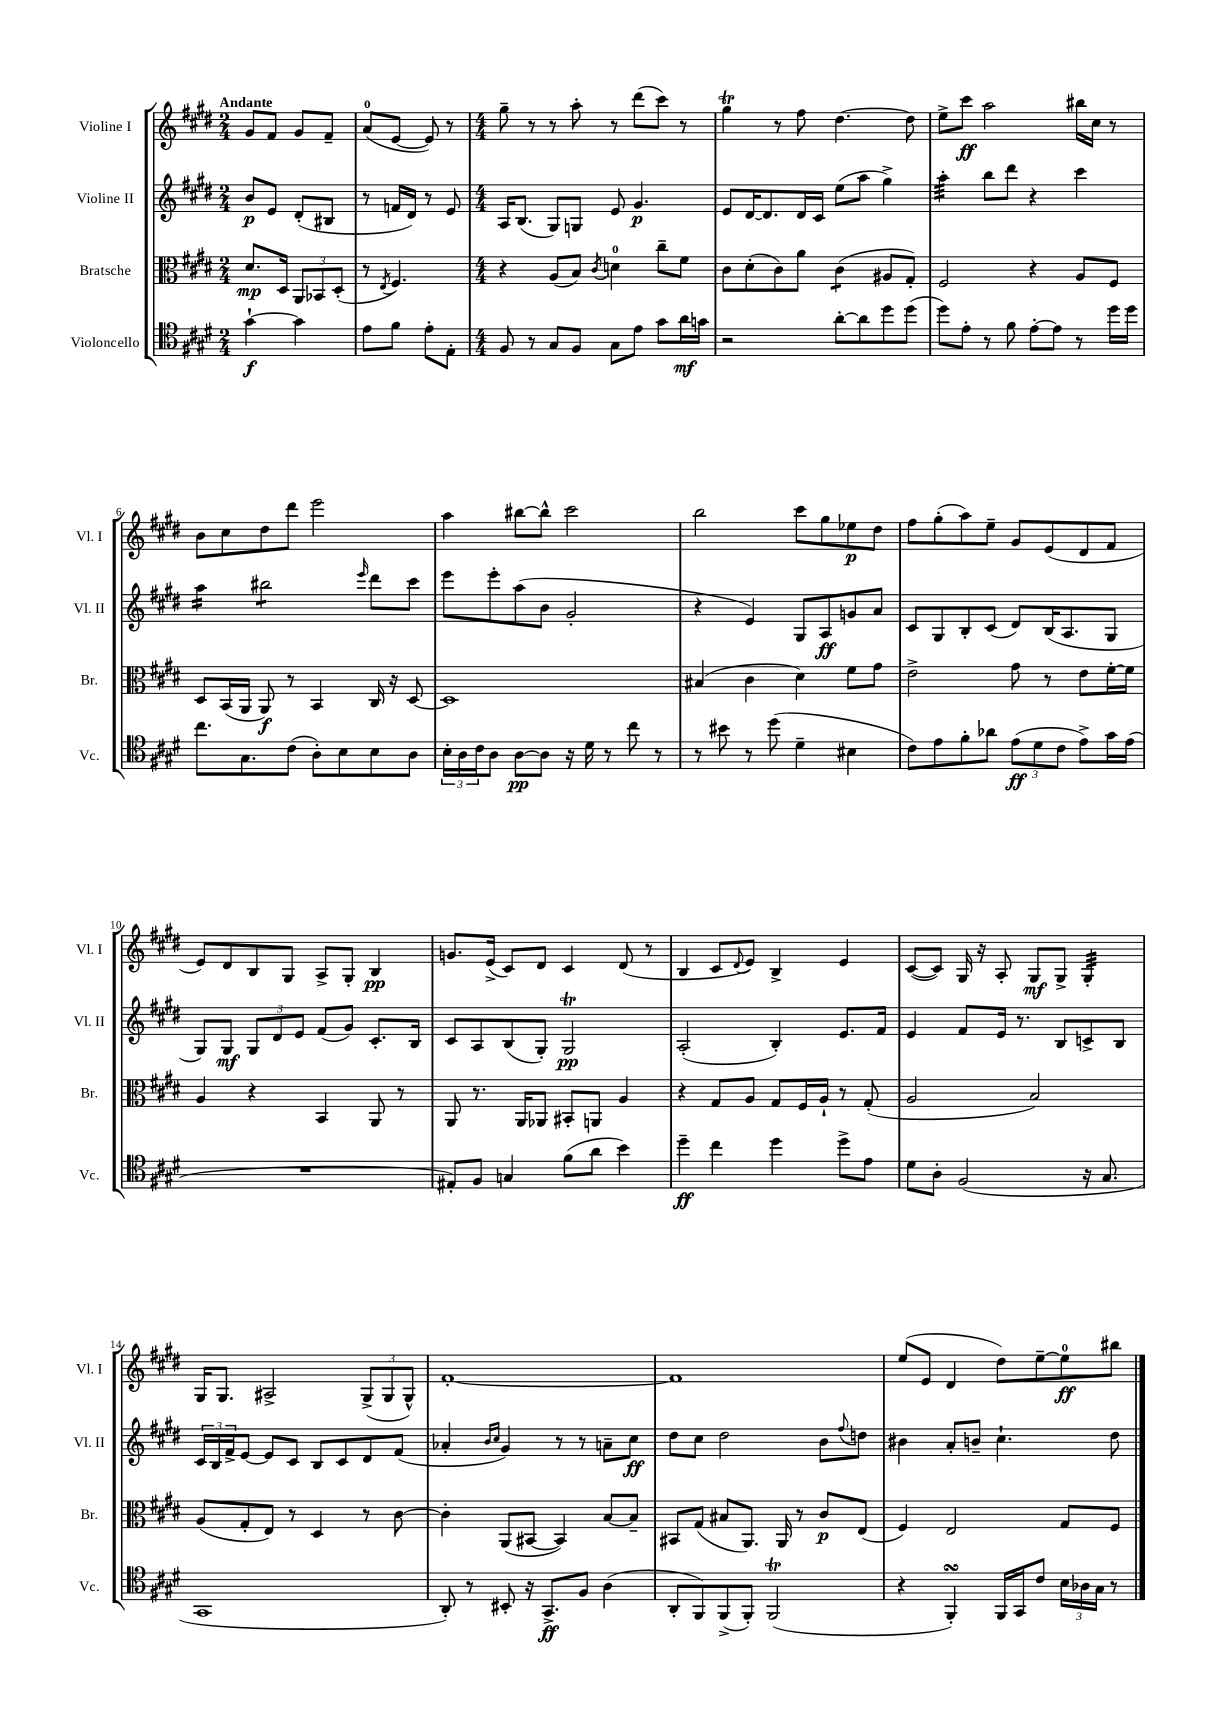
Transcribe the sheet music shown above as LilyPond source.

<<
\new StaffGroup <<
\new Staff = "s0" \with { instrumentName = "Violine I" shortInstrumentName = "Vl. I" } {
    \clef treble \key e \major \numericTimeSignature \time 2/4 \tempo "Andante"
    gis'8 fis'8 gis'8 fis'8-- |
    a'8-0( e'8~ e'8) r8 |
    \numericTimeSignature \time 4/4 gis''8-- r8 r8 a''8-. r8 dis'''8( cis'''8) r8 |
    gis''4\trill r8 fis''8 dis''4.~ dis''8 |
    e''8-> cis'''8\ff a''2 bis''16 cis''16 r8 |
    b'8 cis''8 dis''8 dis'''8 e'''2 |
    a''4 bis''8~ bis''8-^ cis'''2 |
    b''2 cis'''8 gis''8 ees''8\p dis''8 |
    fis''8 gis''8-.( a''8) e''8-- gis'8 e'8( dis'8 fis'8 |
    e'8) dis'8 b8 gis8 a8-> gis8-. b4\pp |
    g'8. e'16->( cis'8) dis'8 cis'4 dis'8( r8 |
    b4 cis'8 \appoggiatura { dis'8 } e'8) b4-> e'4 |
    cis'8~( cis'8) gis16 r16 a8-. gis8\mf gis8-> gis4:32-. |
    gis16 gis8. ais2-> \tuplet 3/2 { gis8->( gis8 gis8-^) } |
    fis'1~-. |
    fis'1 |
    e''8( e'8 dis'4 dis''8) e''8~-- e''8-0\ff bis''8 \bar "|." |
}
\new Staff = "s1" \with { instrumentName = "Violine II" shortInstrumentName = "Vl. II" } {
    \clef treble \key e \major \numericTimeSignature \time 2/4
    b'8\p e'8 dis'8-.( bis8 |
    r8 f'16 dis'16) r8 e'8 |
    \numericTimeSignature \time 4/4 a16 b8.( gis8) g8 e'8 gis'4.\p |
    e'8 dis'16~ dis'8. dis'16 cis'16 e''8( a''8 gis''4->) |
    a''4:32-. b''8 dis'''8 r4 cis'''4 |
    a''4:16 bis''2:8 \grace { e'''16 } dis'''8 cis'''8 |
    e'''8 e'''8-. a''8( b'8 gis'2-. |
    r4 e'4) gis8 a8\ff g'8 a'8 |
    cis'8 gis8 b8-. cis'8( dis'8) b16( a8. gis8 |
    gis8) gis8\mf \tuplet 3/2 { gis8 dis'8 e'8 } fis'8( gis'8) cis'8.-. b16 |
    cis'8 a8 b8( gis8-.) gis2\trill\pp |
    a2-.( b4-.) e'8. fis'16 |
    e'4 fis'8 e'16 r8. b8 c'8-> b8 |
    \tuplet 3/2 { cis'16 b16 fis'16-> } e'8~ e'8 cis'8 b8 cis'8 dis'8 fis'8( |
    aes'4-. \grace { b'16 cis''16 } gis'4) r8 r8 a'8-- cis''8\ff |
    dis''8 cis''8 dis''2 b'8 \appoggiatura { fis''8 } d''8 |
    bis'4 a'8-. b'8-- cis''4.-! dis''8 \bar "|." |
}
\new Staff = "s2" \with { instrumentName = "Bratsche" shortInstrumentName = "Br." } {
    \clef alto \key e \major \numericTimeSignature \time 2/4
    dis'8.\mp dis16 \tuplet 3/2 { a,8 bes,8 dis8-.( } |
    r8 \acciaccatura { e8 } fis4.) |
    \numericTimeSignature \time 4/4 r4 a8( b8) \acciaccatura { cis'8 } d'4-0 cis''8-- fis'8 |
    cis'8 dis'8-.( cis'8) a'8 cis'4:8( ais8 gis8-.) |
    fis2 r4 a8 fis8 |
    dis8 b,16( a,16 a,8\f) r8 b,4 cis16 r16 dis8~ |
    dis1 |
    bis4( cis'4 dis'4) fis'8 gis'8 |
    e'2-> gis'8 r8 e'8 fis'16~-. fis'16 |
    a4 r4 b,4 a,8 r8 |
    a,8 r8. a,16 aes,8 bis,8-. a,8 a4 |
    r4 gis8 a8 gis8 fis16 a16-! r8 gis8-.( |
    a2 b2) |
    a8( gis8-. e8) r8 dis4 r8 cis'8~ |
    cis'4-. a,8( bis,8~ bis,4) b8~ b8-- |
    bis,8 gis8( bis8 a,8.) a,16 r8 cis'8\p e8( |
    fis4) e2 gis8 fis8 \bar "|." |
}
\new Staff = "s3" \with { instrumentName = "Violoncello" shortInstrumentName = "Vc." } {
    \clef tenor \key e \major \numericTimeSignature \time 2/4
    gis'4~-!\f gis'4 |
    e'8 fis'8 e'8-. e8-. |
    \numericTimeSignature \time 4/4 fis8 r8 gis8 fis8 gis8 e'8 gis'8 a'16\mf g'16 |
    r2 a'8~-. a'8 dis''8 dis''8( |
    dis''8) e'8-. r8 fis'8 e'8~-. e'8 r8 dis''16 dis''16 |
    cis''8. gis8. cis'8( a8-.) b8 b8 a8 |
    \tuplet 3/2 { b16-. a16 cis'16 } a8 a8~\pp a8 r16 dis'16 r8 cis''8 r8 |
    r8 bis'8 r8 dis''8( dis'4-- bis4 |
    cis'8) e'8 fis'8-. aes'8 \tuplet 3/2 { e'8\ff( dis'8 cis'8 } e'8->) gis'16 e'16( |
    R1 |
    eis8-.) fis8 g4 fis'8( a'8 b'4) |
    dis''4--\ff cis''4 dis''4 dis''8-> e'8 |
    dis'8 a8-. fis2( r16 gis8. |
    gis,1 |
    a,8-.) r8 bis,8-. r16 gis,8.->\ff fis8 a4( |
    a,8-. fis,8) fis,8->( fis,8-.) fis,2\trill( |
    r4 fis,4-.\turn) fis,16 gis,16 cis'8 \tuplet 3/2 { b16 aes16 gis16 } r8 \bar "|." |
}
>>
>>
